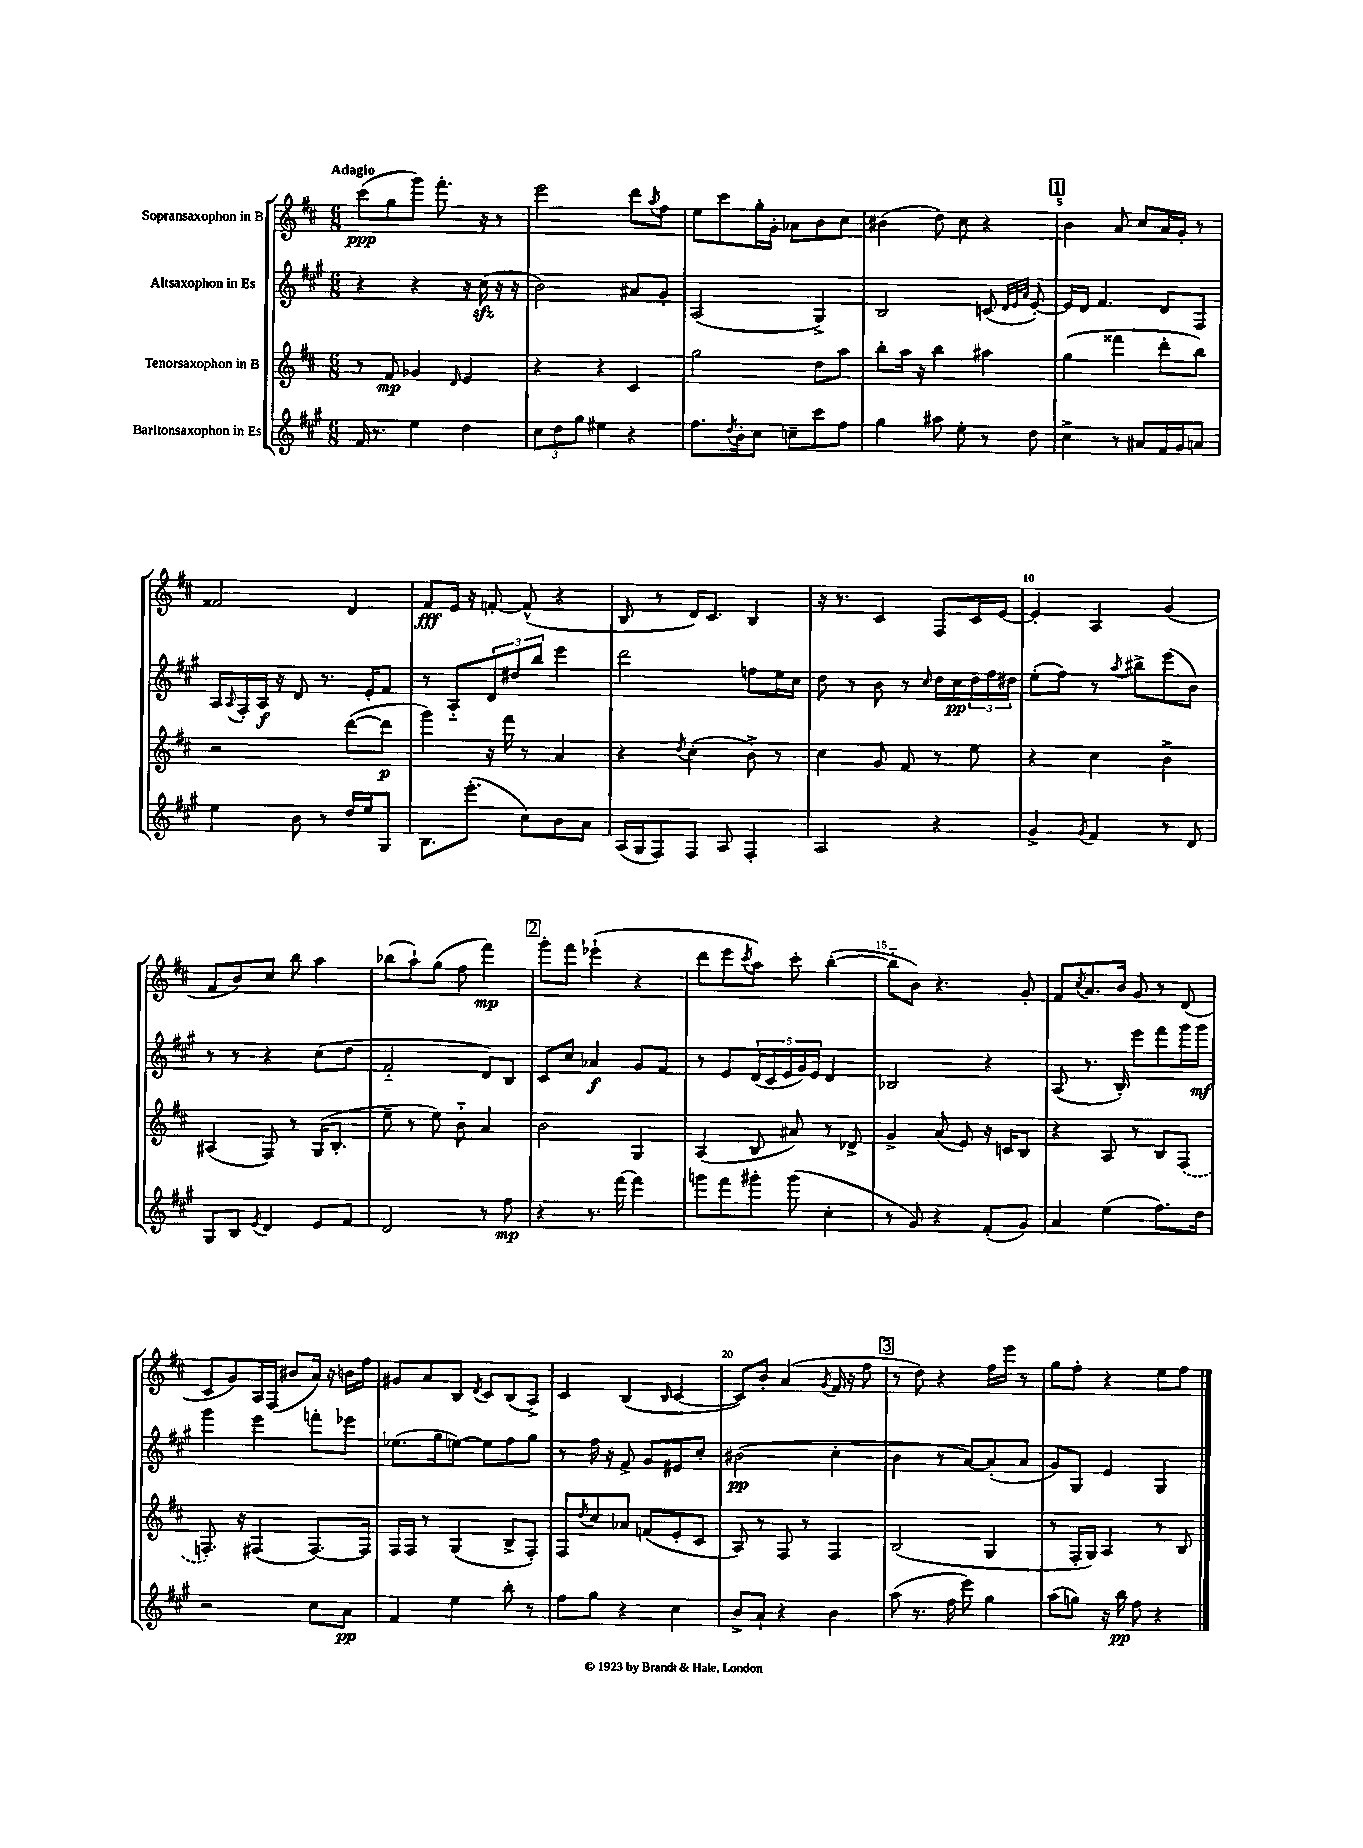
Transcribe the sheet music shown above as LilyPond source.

<<
\new StaffGroup <<
\new Staff = "s0" \with { instrumentName = "Sopransaxophon in B" } {
    \clef treble \key d \major \numericTimeSignature \time 6/8 \tempo "Adagio"
    cis'''8\ppp( g''8 g'''8) fis'''8.-. r16 r8 |
    e'''2 d'''8 \acciaccatura { a''8 } fis''8 |
    e''8 cis'''8 g''16-. g'16-. aes'8 b'8 cis''8 |
    bis'4( d''8) cis''8 r4 |
    \mark \markup { \box "1" } b'4 a'8 cis''8 a'16 g'16-. r8 |
    fisis'2 d'4 |
    fis'8\fff e'16 r16 f'8~-. f'8-^( r4 |
    b8 r8 d'16) cis'8. b4 |
    r16 r8. cis'4 fis8 cis'16 e'16~ |
    e'4-. a4 g'4( |
    fis'8 b'8) cis''8 b''8 a''4 |
    bes''8( a''8-!) g''8( fis''8 fis'''4\mp) |
    \mark \markup { \box "2" } g'''8-. fis'''8 ees'''4-!( r4 |
    d'''8 e'''8 \acciaccatura { cis'''8 } a''8) cis'''8-. b''4~-.( |
    b''8-_ b'8) r4. g'8-. |
    fis'8 \acciaccatura { cis''8 } a'8. b'16 g'8 r8 d'8( |
    cis'8 g'8) a16 fis16( bis'8 a'16) r16 b'16 fis''16 |
    gis'8 a'8 b8 \acciaccatura { d'8 } cis'8 b8( a8->) |
    cis'4 b4( \grace { b16 } cis'4~ |
    cis'8) b'8-. a'4( \acciaccatura { g'8 } fis'16 r16 fis''8 |
    \mark \markup { \box "3" } r8 d''8) r4 fis''16 e'''16 r8 |
    g''8 fis''8-. r4 e''8 fis''8 \bar "|." |
}
\new Staff = "s1" \with { instrumentName = "Altsaxophon in Es" } {
    \clef treble \key a \major \numericTimeSignature \time 6/8
    r4 r4 r16 cis''16\sfz( r16 r16 |
    b'2) ais'8 gis'8-. |
    a2( gis4->) |
    b2 c'8( \grace { d'32 e'32 a'32 } e'8~-.) |
    \mark \markup { \box "1" } e'16 d'16 fis'4. d'8 fis8 |
    a16 \appoggiatura { a8 } fis16-. a16\f r16 d'8 r8. e'16-. fis'8 |
    r8 a8-_ \tuplet 3/2 { d'8 dis''8 b''8 } e'''4 |
    d'''2 f''8 e''16 cis''16 |
    d''8 r8 b'8 r8 \grace { cis''16 } d''16 cis''16\pp \tuplet 3/2 { d''16 fis''16 dis''16 } |
    e''8-.( fis''8) r8 \acciaccatura { a''8 } bis''8-> e'''8( b'8) |
    r8 r8 r4 cis''8( d''8 |
    fis'2-_ d'8) b8 |
    \mark \markup { \box "2" } cis'8 cis''8 aes'4\f gis'8 fis'8 |
    r8 e'8 \tuplet 5/4 { d'16( cis'16 e'16 gis'16) e'16 } d'4 |
    bes2 r4 |
    a8( r8. b16-.) e'''8 fis'''8 gis'''16 gis'''16\mf |
    gis'''4 e'''4 f'''8-. ees'''8 |
    ees''8.( gis''16 e''8~) e''8 fis''8 gis''8 |
    r8 fis''16 r16 fis'8-> gis'8 eis'8 cis''8-. |
    bis'2\pp( cis''4-. |
    \mark \markup { \box "3" } b'4 r8 a'8~) a'8-.( a'8 |
    gis'8) gis8 e'4 gis4 \bar "|." |
}
\new Staff = "s2" \with { instrumentName = "Tenorsaxophon in B" } {
    \clef treble \key d \major \numericTimeSignature \time 6/8
    r8 fis'8\mp ges'4 \grace { d'16 } e'4 |
    r4 r4 cis'4 |
    g''2 d''8 a''8 |
    b''8-. a''16 r16 b''4 ais''4 |
    \mark \markup { \box "1" } g''4( fisis'''4 d'''8-. b''8) |
    r2 d'''8~( d'''8\p |
    g'''4) r16 fis'''16 r8 a'4 |
    r4 \acciaccatura { d''8 } cis''4-.( b'8->) r8 |
    cis''4 g'8 fis'8 r8 e''8 |
    r4 cis''4 b'4-> |
    ais4( fis8) r8 g16( b8.-. |
    e''8-- r8 e''8) b'8-_ a'4 |
    \mark \markup { \box "2" } b'2 g4 |
    a4( b8 ais'8) r8 des'8-> |
    g'4-> a'8( e'8) r16 c'16 b8 |
    r4 a8 r8 b8 \once \slurDashed fis8( |
    f8.-.) r16 fis4( fis8.~) fis16 |
    fis16 fis16 r8 g4( b8-> fis8-.) |
    fis8 \acciaccatura { d''8 } cis''8 aes'8 f'8( e'8-. cis'8 |
    a8) r8 fis8 r8 fis4 |
    \mark \markup { \box "3" } b2( g4 |
    r8 fis16-. g16) a4 r8 b8 \bar "|." |
}
\new Staff = "s3" \with { instrumentName = "Baritonsaxophon in Es" } {
    \clef treble \key a \major \numericTimeSignature \time 6/8
    fis'16 r8. e''4 d''4 |
    \tuplet 3/2 { cis''8 d''8 gis''8 } eis''4 r4 |
    fis''8. \acciaccatura { d''8 } b'16-. cis''8 c''8-- cis'''8 fis''8 |
    gis''4 ais''8 e''8-. r8 d''8 |
    \mark \markup { \box "1" } cis''4-> r8 ais'8 fis'16 gis'16 a'8 |
    e''4 b'8 r8 d''16 e''16 gis8 |
    b8. e'''8.-.( cis''8) b'8 a'8 |
    a16( gis16 fis8) fis8 a8 fis4-. |
    a2 r4 |
    gis'4-> \acciaccatura { gis'8 } fis'4 r8 d'8 |
    gis8 b8 \acciaccatura { e'8 } d'4 e'8 fis'8 |
    d'2 r8 fis''8\mp |
    \mark \markup { \box "2" } r4 r8. fis'''16~ fis'''4 |
    g'''8 fis'''8 gis'''8-. gis'''8( cis''4-. |
    r8 gis'8) r4 fis'8-.( gis'8) |
    a'4 e''4( fis''8.) d''16 |
    r2 cis''8 a'8\pp |
    fis'4 e''4 b''8-. r8 |
    fis''8 gis''8 r4 cis''4 |
    b'8-> a'8-! r4 b'4 |
    \mark \markup { \box "3" } a''8( r8. fis''16 e'''8) gis''4 |
    a''8( g''8) r16 b''16\pp fis''8 r4 \bar "|." |
}
>>
>>
\layout { \context { \Score \override BarNumber.break-visibility = ##(#f #t #t) barNumberVisibility = #(every-nth-bar-number-visible 5) } }
